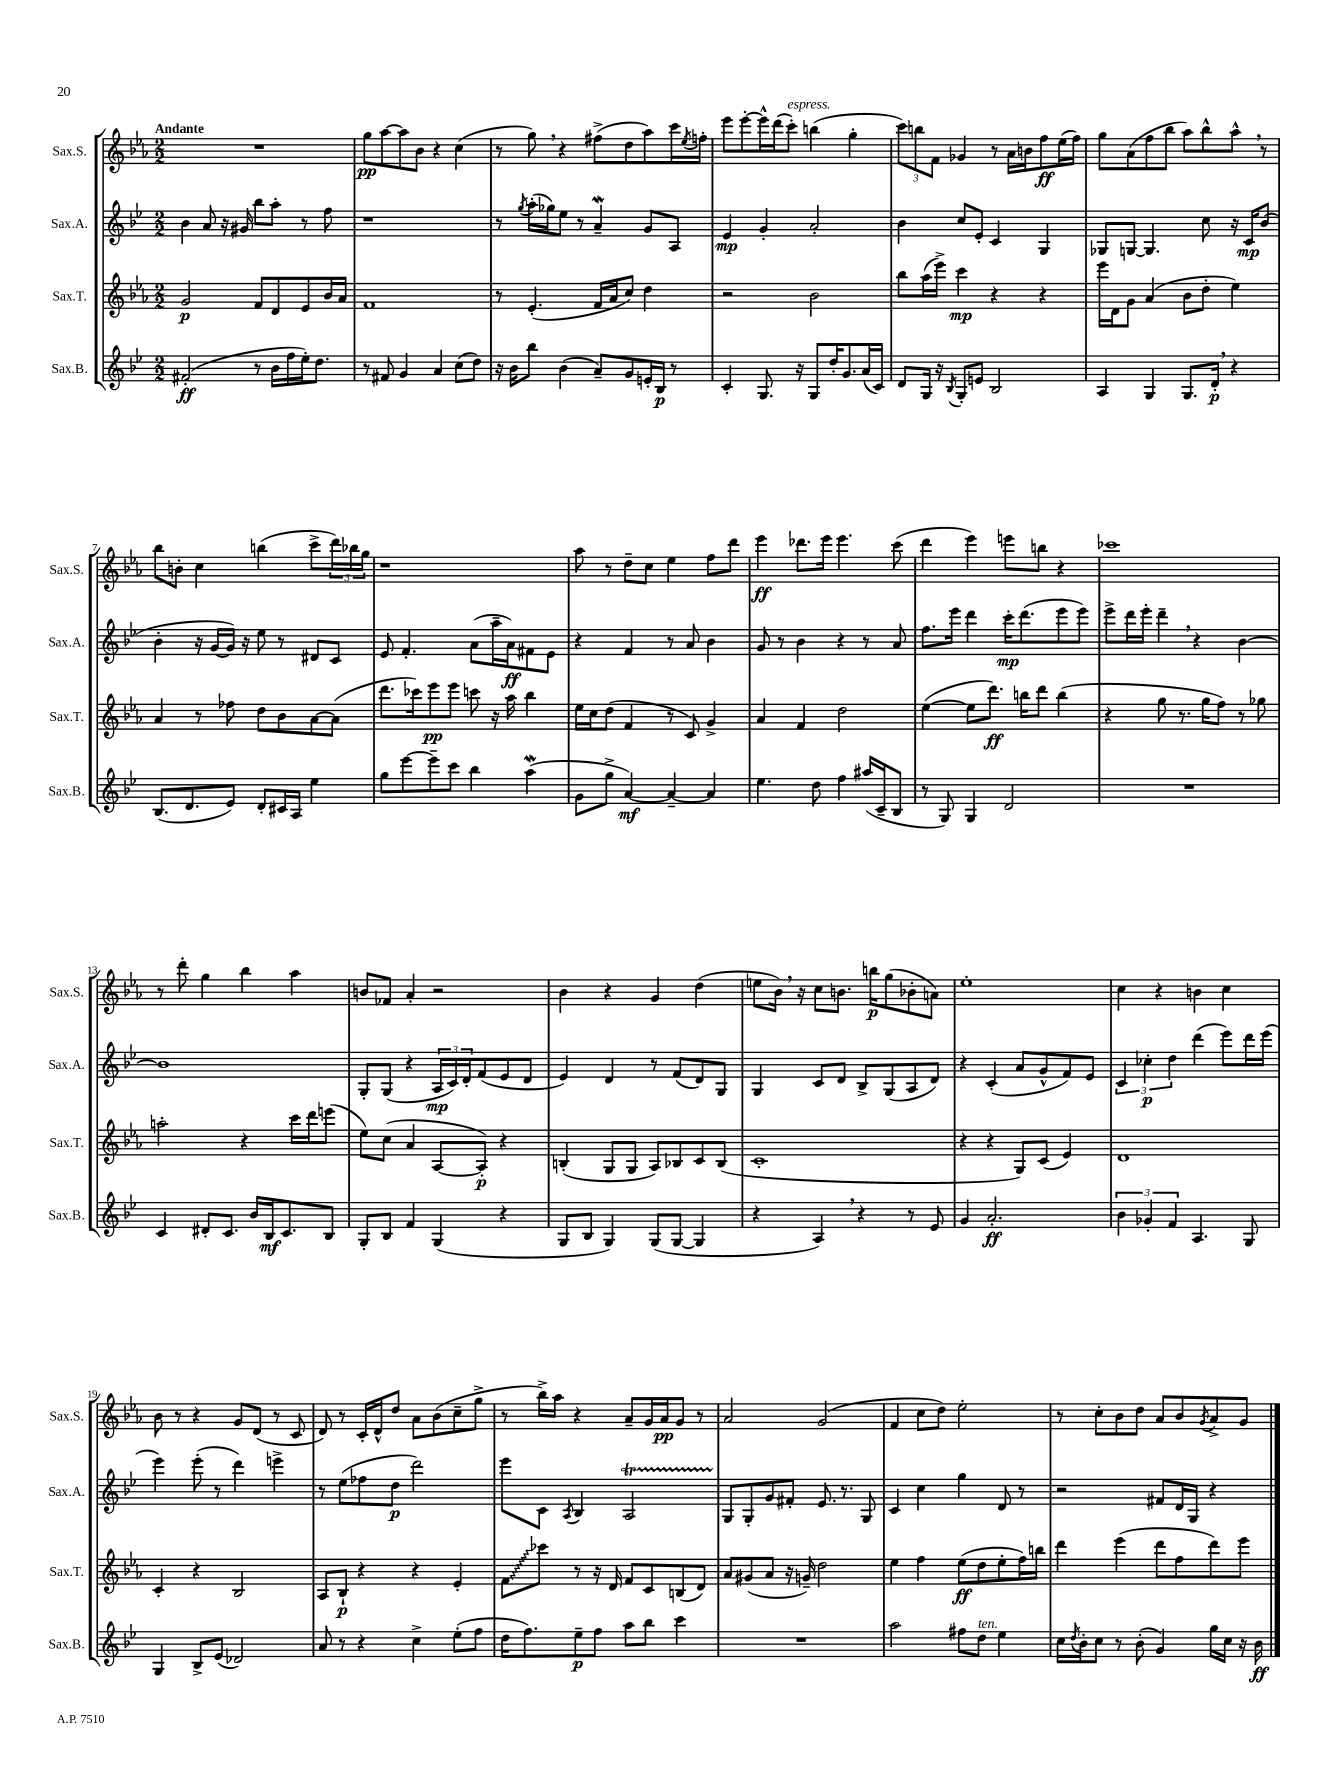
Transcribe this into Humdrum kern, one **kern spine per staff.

**kern	**kern	**kern	**kern
*staff4	*staff3	*staff2	*staff1
*clefG2	*clefG2	*clefG2	*clefG2
*k[b-e-]	*k[b-e-a-]	*k[b-e-]	*k[b-e-a-]
*M2/2	*M2/2	*M2/2	*M2/2
(2f#'/	2g/	4b-\	1r
.	.	8a/	.
.	.	16r	.
.	.	16g#/	.
8r	8f/L	8bb-\L	.
16b-\LL	8d/	8aa'\J	.
16ff\	.	.	.
16ee-'\J)	8e-/	8r	.
8.dd\J	.	.	.
.	16b-/L	8ff\	.
.	16a-/JJ	.	.
=	=	=	=
8r	1f	1r	8gg\L
8f#/	.	.	[8aa-\
4g/	.	.	8aa-\]
.	.	.	8b-\J
4a/	.	.	4r
(8cc\L	.	.	(4cc\
8dd\J)	.	.	.
=	=	=	=
16r	8r	8r	8r
16b-\LK	.	.	.
.	.	8qgg/	.
8bb-\J	(4.e-'/	(16aa'\LL	8gg\)
.	.	16gg-\J)	.
(4b-\	.	8ee-\J	4r
.	.	8r	.
8a~/L)	16f/LL	4a~/	(8ff#^\L
.	16a-/J	.	.
8g/	8cc/J)	.	8dd\
16e'/L	4dd\	8g/L	8aa-\)
16B-/JJ	.	.	.
8r	.	8A/J	16ccc\L
.	.	.	8qee-/
.	.	.	16ff'\JJ
=	=	=	=
4c'/	2r	4e-/	8eee-\L
.	.	.	[8eee-'\
8.G/	.	4g'/	16eee-^^\]L
.	.	.	(16ddd\J
.	.	.	8ccc'\J)
16r	.	.	.
8G/L	2b-\	2a'/	(4bb\
16dd'/K	.	.	.
8.g/	.	.	.
.	.	.	4gg'\
(16a/L	.	.	.
16c/JJ)	.	.	.
=	=	=	=
8d/L	8bb-\L	4b-\	12ccc\L)
.	.	.	12bb\
16G/Jk	(16aa-\L	.	.
.	.	.	12f\J
16r	16eee-^\JJ)	.	.
8qB-/	.	.	.
8G'/L	4ccc\	8cc/L	4g-/
8e/J	.	8e-'/J	.
2B-/	4r	4c/	8r
.	.	.	16a-\LL
.	.	.	16b\J
.	4r	4G/	8ff\
.	.	.	(16ee-\L
.	.	.	16ff\JJ)
=	=	=	=
4A/	16eee-\LL	8G-/L	8gg\L
.	16d\J	.	.
.	8g\J	[8G/J	(8a-\
4G/	(4a-/	4.G/]	8ff\
.	.	.	8bb-\J
8.G/L	8b-\L	.	8aa-\L)
.	8dd'\J	8cc\	8bb-^^\
16d'/Jk	.	.	.
4r	4ee-\)	16r	8aa-^^\J
.	.	16c/LK	.
.	.	(8b-/J	8r
=	=	=	=
(8.B-/L	4a-/	4b-'\	8bb-\L
.	.	.	8b'\J
8.d/	.	.	.
.	8r	16r	4cc\
.	.	[16g/LL	.
8e-/J)	8ff-\	16g/]JJ)	.
.	.	16r	.
8d'/L	8dd\L	8ee-\	(4bb\
16c#/L	8b-\	8r	.
16A/JJ	.	.	.
4ee-\	[8a-\	8d#/L	8ccc^\L
.	(8a-\]J	8c/J	24ddd\L)
.	.	.	24bb-\
.	.	.	24gg\JJ
=	=	=	=
8gg\L	8.ddd\L	8e-/	1r
[8eee-\	.	4.f'/	.
.	16ccc-\k)	.	.
8eee-~\]	8eee-\	.	.
8ccc\J	8eee-\J	.	.
4bb-\	8ccc\	(8a\L	.
.	16r	16aa~\L	.
.	16aa-\	16a\J)	.
(4aa\	4bb-\	8f#\	.
.	.	8e-\J	.
=	=	=	=
8g\L	16ee-\LL	4r	8aa-\
.	16cc\J	.	.
8gg^\J	(8dd\J	.	8r
[4a/)	4f/	4f/	8dd~\L
.	.	.	8cc\J
4a~/_	8r	8r	4ee-\
.	8c/)	8a/	.
4a/]	4g^/	4b-\	8ff\L
.	.	.	8ddd\J
=	=	=	=
4.ee-\	4a-/	8g/	4eee-\
.	.	8r	.
.	4f/	4b-\	8.ddd-\L
8dd\	.	.	.
.	.	.	16eee-\Jk
4ff\	2dd\	4r	4.eee-\
(16aa#/LL	.	8r	.
16c~/J	.	.	.
8B-/J	.	8a/	(8ccc\
=	=	=	=
8r	([4ee-\	8.ff\L	4ddd\
8G/)	.	.	.
.	.	16eee-\Jk	.
4G/	8ee-\]L	4ddd\	4eee-\)
.	8.ddd\J)	.	.
2d/	.	16ccc'\LK	8eee\L
.	16bb\LK	(8.ddd\	.
.	8ddd\J	.	8bb\J
.	(4bb\	8eee-\	4r
.	.	8eee-\J)	.
=	=	=	=
1r	4r	8eee-^\L	1ccc-
.	.	16ddd\L	.
.	.	16eee-'\JJ	.
.	8gg\	4ddd~\	.
.	8.r	.	.
.	.	4r	.
.	16gg\LK	.	.
.	8ff\J)	.	.
.	8r	[4b-\	.
.	8gg-\	.	.
=	=	=	=
4c/	2aa'\	1b-]	8r
.	.	.	8ddd'\
8d#'/L	.	.	4gg\
8.c/J	.	.	.
.	4r	.	4bb-\
16b-/LL	.	.	.
16B-/J	.	.	.
8.c/	.	.	.
.	16ccc\LL	.	4aa-\
.	16ddd\J	.	.
8B-/J	(8eee\J	.	.
=	=	=	=
8G'/L	8ee-\L)	8G'/L	8b/L
8B-/J	(8cc\J	(8G/J	8f-/J
4f/	4a-/	4r	4a-'/
(4G/	[8A-/L	24A/LL	2r
.	.	24c/)	.
.	.	24d'/J	.
.	8A-'/]J)	(8f/	.
4r	4r	8e-/	.
.	.	8d/J	.
=	=	=	=
8G/L	(4B'/	4e-/)	4b-\
8B-/J	.	.	.
4G/)	8G/L	4d/	4r
.	8G/J	.	.
(8G/L	8A-/L)	8r	4g/
[8G/J	8B-/	(8f/L	.
4G/]	8c/	8d/)	(4dd\
.	(8B-/J	8G/J	.
=	=	=	=
4r	1c'	4G/	8ee\L
.	.	.	16b-\Jk)
.	.	.	16r
4A/)	.	8c/L	8cc\L
.	.	8d/J	8.b\J
4r	.	8B-^/L	.
.	.	.	16bb\LK
.	.	(8G/	(8gg\
8r	.	8A/	8b-'\
8e-/	.	8d/J)	8a\J)
=	=	=	=
4g/	4r	4r	1ee-'
2.a'/	4r	(4c'/	.
.	8G/L)	8a/L	.
.	(8c/J	8g^^/	.
.	4e-/)	8f/)	.
.	.	8e-/J	.
=	=	=	=
6b-\	1d	6c/	4cc\
6g-'/	.	6cc-'\	.
.	.	.	4r
6f/	.	6dd\	.
4.A/	.	(4ddd\	4b\
.	.	8eee-\L)	4cc\
8G/	.	16ddd\L	.
.	.	(16eee-\JJ	.
=	=	=	=
4G/	4c'/	4eee-\)	8b-\
.	.	.	8r
8B-^/L	4r	(8eee-'\	4r
(8e-/J	.	8r	.
2d-/)	2B-/	4ddd\)	8g/L
.	.	.	(8d/J
.	.	4eee^\	8r
.	.	.	8c/
=	=	=	=
8a/	8A-/L	8r	8d/)
8r	8B-`/J	(8ee-\L	8r
4r	4r	8ff-\	16c'/LL
.	.	.	16d^^/J
.	.	8dd\J	8dd/J
4cc^\	4r	2ddd\)	8a-\L
.	.	.	(8b-\
(8ee-'\L	4e-'/	.	8cc~\
8ff\J	.	.	8gg^\J
=	=	=	=
16dd\LK	8f\L	8eee-\L	8r
8.ff\)	.	.	.
.	8ccc-\J	8c\J	16bb-^\LL)
.	.	.	16aa-\JJ
.	.	8qA/	.
8ee-~\	8r	4B-/	4r
8ff\J	16r	.	.
.	16d/	.	.
8aa\L	8f/L	2A/	8a-~/L
8bb-\J	8c/	.	16g/L
.	.	.	16a-/J
4ccc\	(8B/	.	8g/J
.	8d/J)	.	8r
=	=	=	=
1r	8a-/L	8G/L	2a-/
.	(8g#/	8G'/	.
.	8a-/J	8g/	.
.	16r	8f#'/J	.
.	16g~/)	.	.
.	2dd\	8.e-/	(2g/
.	.	8.r	.
.	.	8G/	.
=	=	=	=
2aa\	4ee-\	4c/	4f/
.	4ff\	4cc\	8cc\L
.	.	.	8dd\J)
8ff#\L	(8ee-\L	4gg\	2ee-'\
8dd\J	8dd\	.	.
4ee-\	8ee-'\	8d/	.
.	16ff\L)	8r	.
.	16bb\JJ	.	.
=	=	=	=
16cc\LL	4ddd\	2r	8r
8qdd/	.	.	.
16b-'\J	.	.	.
8cc\J	.	.	8cc'\L
8r	(4eee-\	.	8b-\
(8b-'\	.	.	8dd\J
4g/)	8ddd\L	8f#/L	8a-/L
.	8ff\	16d/L	8b-/
.	.	16G/JJ	.
.	.	.	8qg/
16gg\LL	8ddd\)	4r	8a-^/
16cc\JJ	.	.	.
16r	8eee-\J	.	8g/J
16b-\	.	.	.
==	==	==	==
*-	*-	*-	*-
